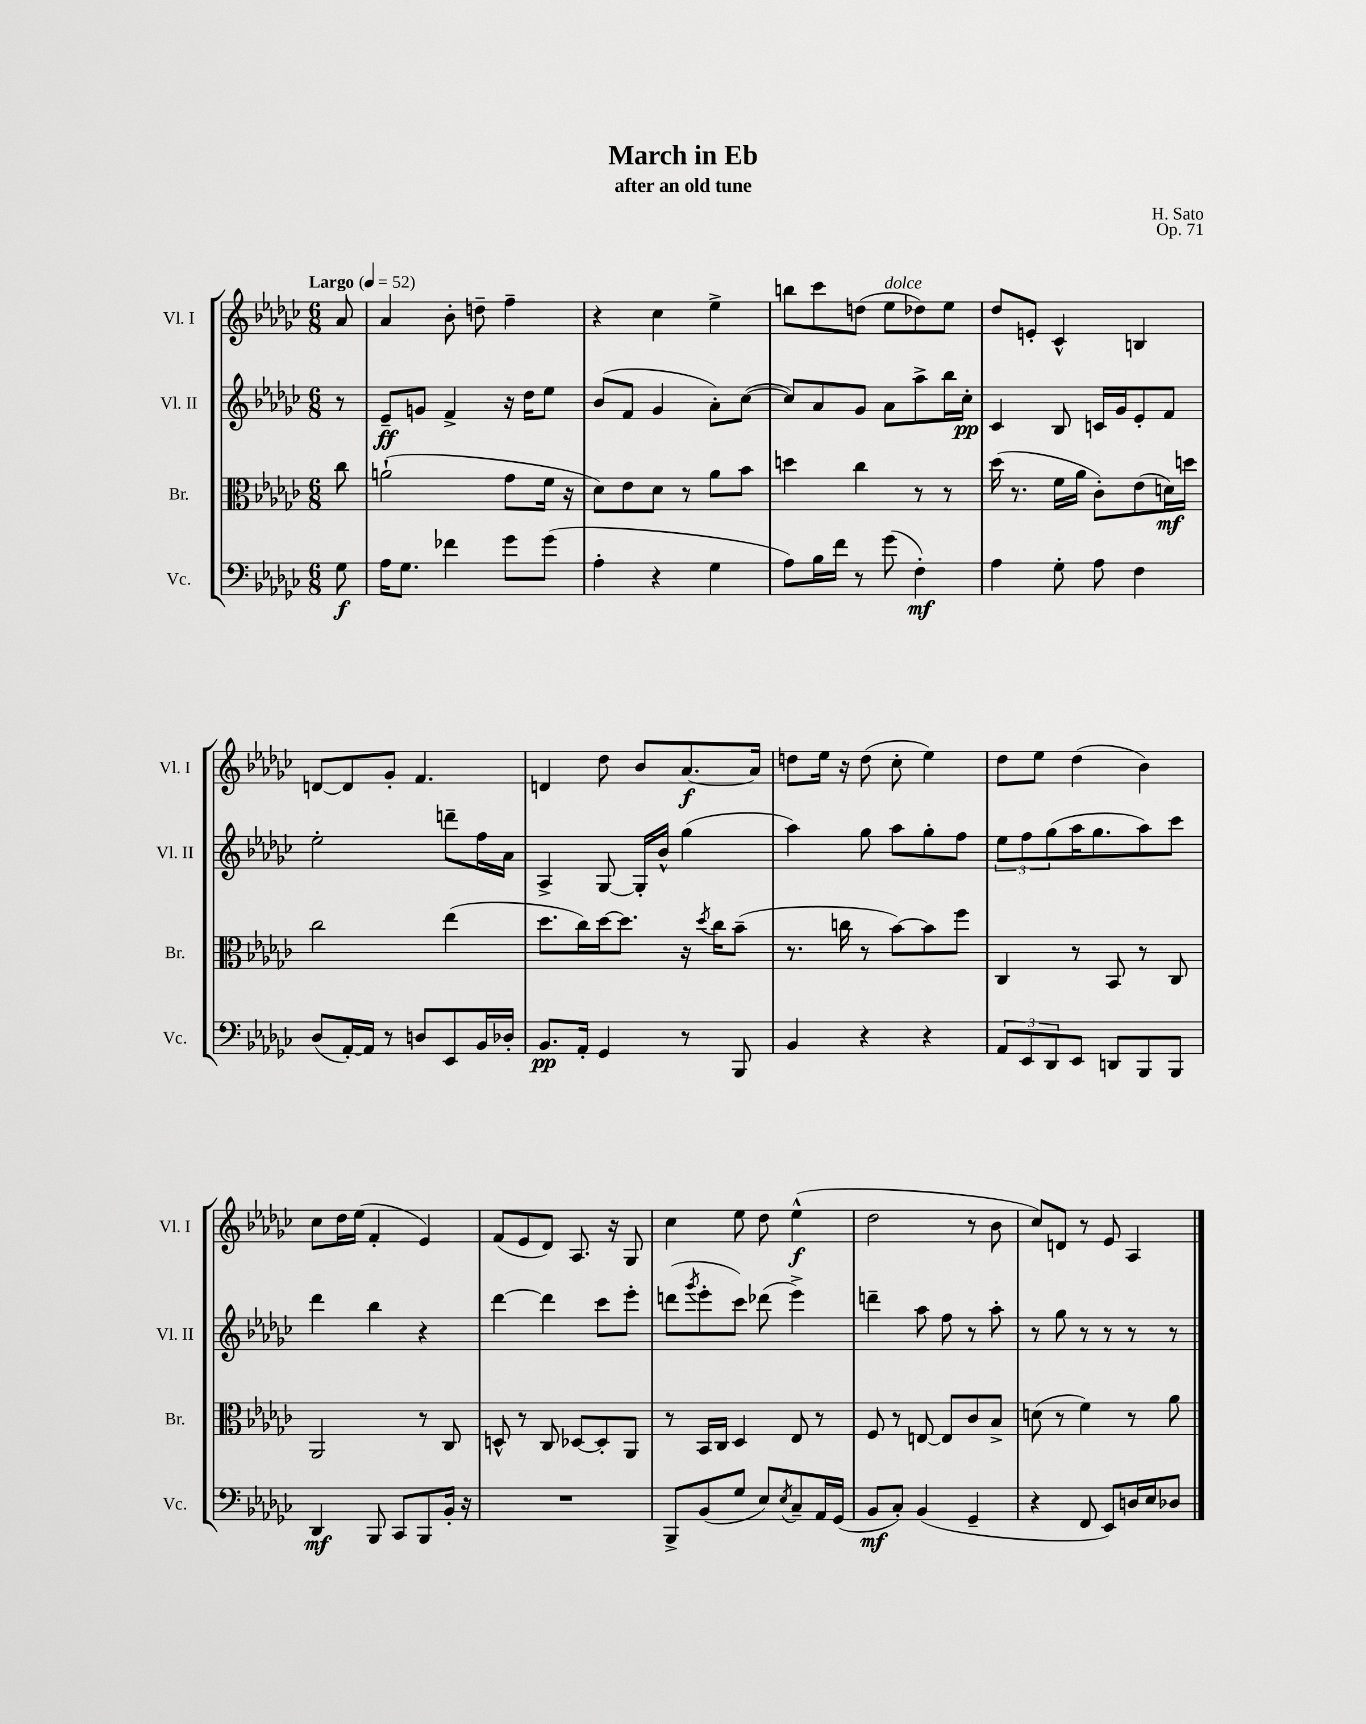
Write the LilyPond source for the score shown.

\header { title = "March in Eb" composer = "H. Sato" subtitle = "after an old tune" opus = "Op. 71" }
<<
\new StaffGroup <<
\new Staff = "s0" \with { instrumentName = "Vl. I" shortInstrumentName = "Vl. I" } {
    \clef treble \key ges \major \numericTimeSignature \time 6/8 \partial 8 \tempo "Largo" 4 = 52
    aes'8 |
    aes'4 bes'8-. d''8-- f''4-- |
    r4 ces''4 ees''4-> |
    b''8 ces'''8 d''8( ees''8^\markup { \italic "dolce" } des''8) ees''8 |
    des''8 e'8-. ces'4-^ b4 |
    d'8~ d'8 ges'8-. f'4. |
    d'4 des''8 bes'8 aes'8.~\f aes'16 |
    d''8 ees''16 r16 d''8( ces''8-. ees''4) |
    des''8 ees''8 des''4( bes'4) |
    ces''8 des''16 ees''16( f'4-. ees'4) |
    f'8( ees'8 des'8) aes8. r16 ges8 |
    ces''4 ees''8 des''8 ees''4-^\f( |
    des''2 r8 bes'8 |
    ces''8) d'8 r8 ees'8 aes4 \bar "|." |
}
\new Staff = "s1" \with { instrumentName = "Vl. II" shortInstrumentName = "Vl. II" } {
    \clef treble \key ges \major \numericTimeSignature \time 6/8 \partial 8
    r8 |
    ees'8--\ff g'8 f'4-> r16 des''16 ees''8 |
    bes'8( f'8 ges'4 aes'8-.) ces''8~( |
    ces''8) aes'8 ges'8 aes'8 aes''8-> bes''16 ces''16-.\pp |
    ces'4 bes8 c'16 ges'16 ees'8-. f'8 |
    ees''2-. d'''8-- f''16 aes'16 |
    aes4-> ges8~ ges16-. bes'16-^ ges''4( |
    aes''4) ges''8 aes''8 ges''8-. f''8 |
    \tuplet 3/2 { ees''8 f''8 ges''8( } aes''16 ges''8. aes''8) ces'''8 |
    des'''4 bes''4 r4 |
    des'''4~ des'''4 ces'''8 ees'''8-. |
    d'''8( \acciaccatura { ges'''8 } ees'''8-. ces'''8) des'''8( ees'''4->) |
    d'''4-- aes''8 f''8 r8 aes''8-. |
    r8 ges''8 r8 r8 r8 r8 \bar "|." |
}
\new Staff = "s2" \with { instrumentName = "Br." shortInstrumentName = "Br." } {
    \clef alto \key ges \major \numericTimeSignature \time 6/8 \partial 8
    ces''8 |
    a'2-!( ges'8 f'16 r16 |
    des'8) ees'8 des'8 r8 aes'8 bes'8 |
    d''4 ces''4 r8 r8 |
    des''16( r8. f'16 aes'16 ces'8-.) ees'8( d'16\mf) d''16 |
    ces''2 ees''4( |
    des''8. ces''16) des''16~ des''8. r16 \acciaccatura { des''8 } ces''16 bes'8--( |
    r8. c''16 r8 bes'8~) bes'8 f''8 |
    ces4 r8 bes,8 r8 ces8 |
    aes,2 r8 ces8 |
    d8-^ r8 ces8 des8~ des8-. aes,8 |
    r8 bes,16 ces16 des4 ees8 r8 |
    f8 r8 e8~ e8 ces'8 bes8-> |
    d'8( r8 f'4) r8 aes'8 \bar "|." |
}
\new Staff = "s3" \with { instrumentName = "Vc." shortInstrumentName = "Vc." } {
    \clef bass \key ges \major \numericTimeSignature \time 6/8 \partial 8
    ges8\f |
    aes16 ges8. fes'4 ges'8 ges'8( |
    aes4-. r4 ges4 |
    aes8) bes16 f'16 r8 ges'8( f4-.\mf) |
    aes4 ges8-. aes8 f4 |
    des8( aes,16~-.) aes,16 r8 d8 ees,8 bes,16 des16-. |
    bes,8.\pp aes,16-. ges,4 r8 bes,,8 |
    bes,4 r4 r4 |
    \tuplet 3/2 { aes,8 ees,8 des,8 } ees,8 d,8 bes,,8 bes,,8 |
    des,4\mf bes,,8 ces,8 bes,,8 bes,16-. r16 |
    R2. |
    bes,,8-> bes,8( ges8 ees8) \acciaccatura { ees8 } ces8-- aes,16 ges,16( |
    bes,8\mf ces8-.) bes,4( ges,4-- |
    r4 f,8 ees,8) d16 ees16 des8 \bar "|." |
}
>>
>>
\layout { \context { \Score \remove "Bar_number_engraver" } }
